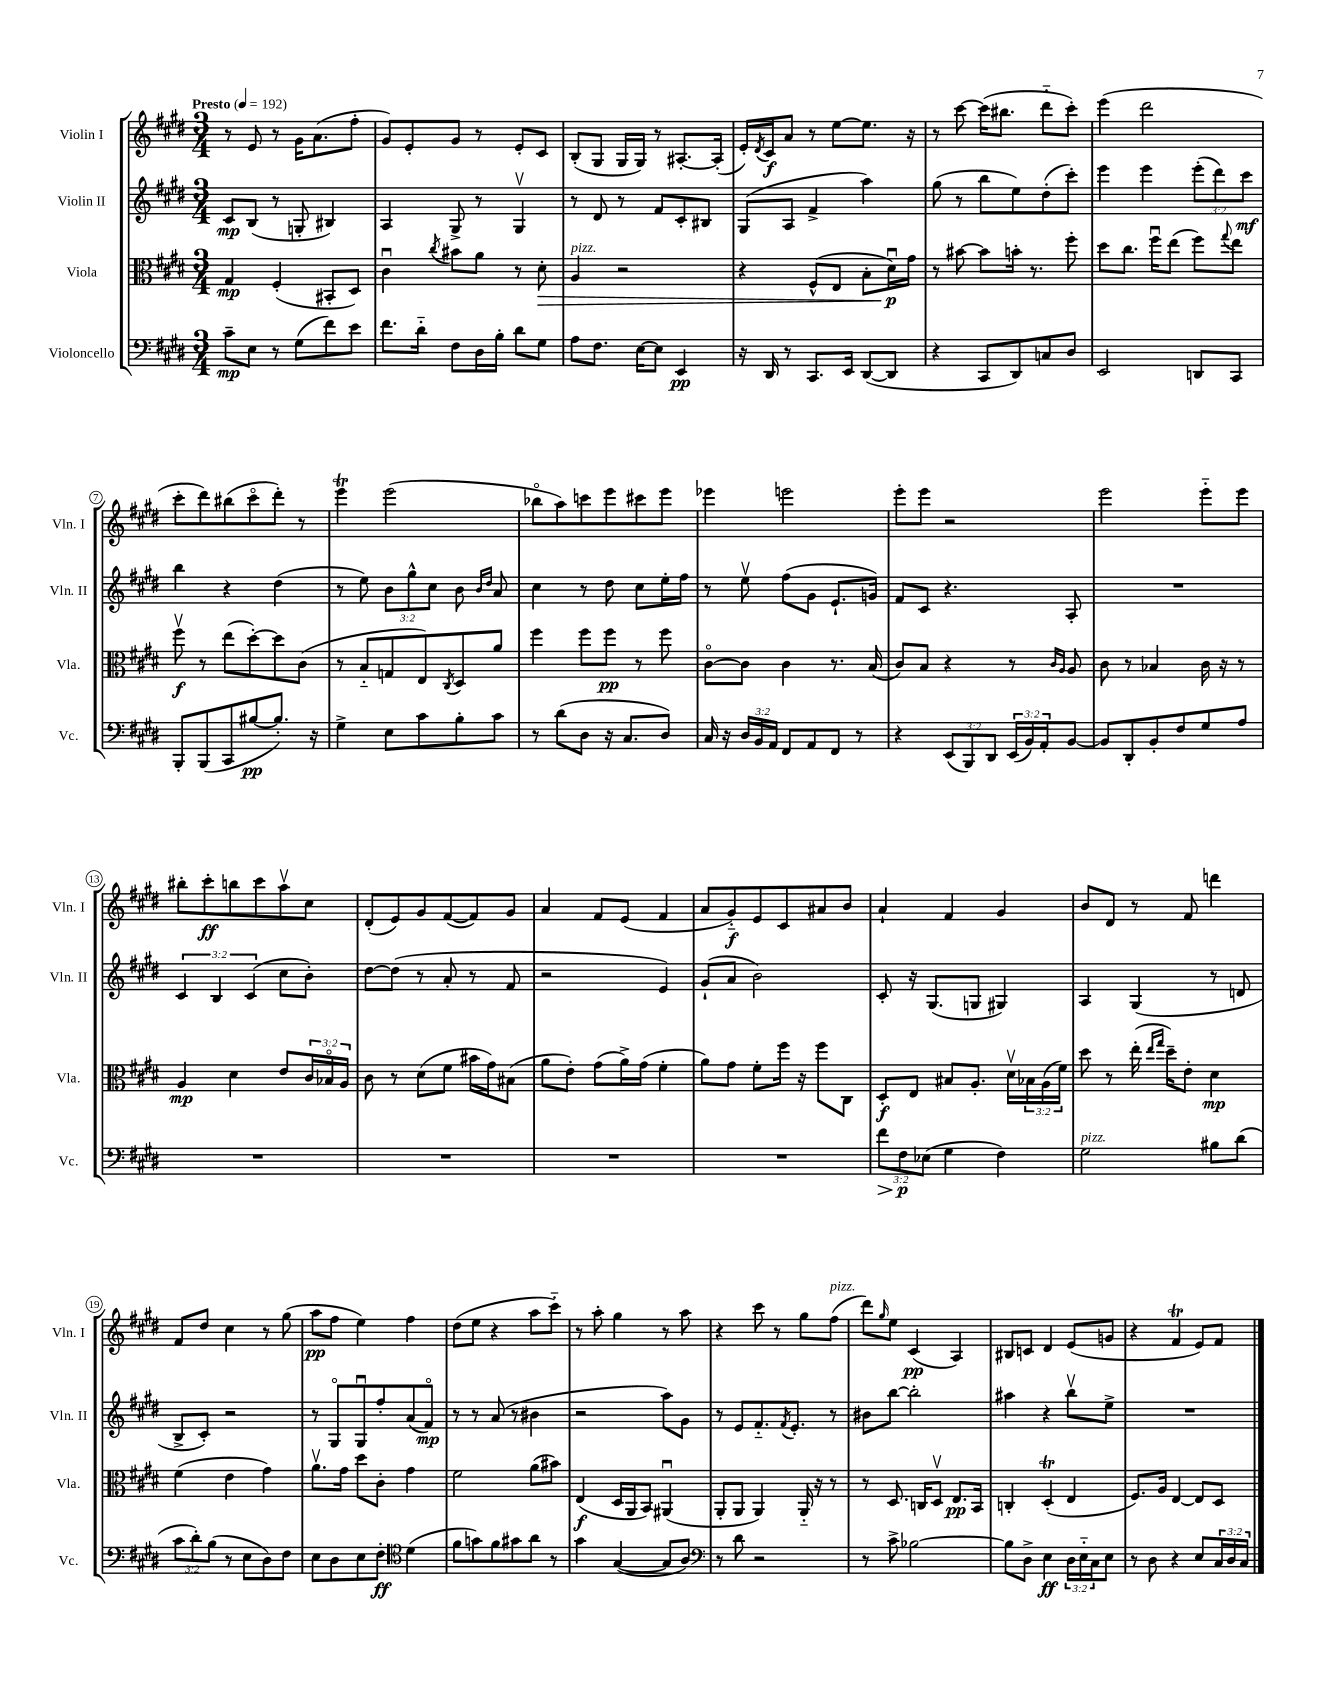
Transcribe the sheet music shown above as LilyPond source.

<<
\new StaffGroup <<
\new Staff = "s0" \with { instrumentName = "Violin I" shortInstrumentName = "Vln. I" } {
    \clef treble \key e \major \numericTimeSignature \time 3/4 \tempo "Presto" 4 = 192
    r8 e'8 r8 gis'16 a'8.( fis''8-. |
    gis'8) e'8-. gis'8 r8 e'8-. cis'8 |
    b8-.( gis8 gis16 gis16) r8 ais8.~-. ais16-.( |
    e'16-.) \acciaccatura { dis'8 } cis'16\f a'8 r8 e''8~ e''8. r16 |
    r8 cis'''8~ cis'''16( bis''8. dis'''8-_ cis'''8-.) |
    e'''4( dis'''2 |
    cis'''8-. dis'''8) bis''8( cis'''8\flageolet dis'''8-.) r8 |
    e'''4\trill e'''2( |
    bes''8\flageolet a''8) c'''8 e'''8 cis'''8 e'''8 |
    ees'''4 e'''2 |
    e'''8-. e'''8 r2 |
    e'''2 e'''8-_ e'''8 |
    bis''8-. cis'''8-.\ff b''8 cis'''8 a''8\upbow cis''8 |
    dis'8-.( e'8) gis'8 fis'8~( fis'8) gis'8 |
    a'4 fis'8 e'8( fis'4 |
    a'8 gis'8-_\f) e'8 cis'8 ais'8 b'8 |
    a'4-! fis'4 gis'4 |
    b'8 dis'8 r8 fis'8 d'''4 |
    fis'8 dis''8 cis''4 r8 gis''8( |
    a''8\pp fis''8 e''4) fis''4 |
    dis''8( e''8 r4 a''8 cis'''8-_) |
    r8 a''8-. gis''4 r8 a''8 |
    r4 cis'''8 r8 gis''8 fis''8^\markup { \italic "pizz." }( |
    dis'''8) \grace { gis''16 } e''8 cis'4\pp( a4) |
    bis8 c'8 dis'4 e'8( g'8 |
    r4 fis'4\trill e'8) fis'8 \bar "|." |
}
\new Staff = "s1" \with { instrumentName = "Violin II" shortInstrumentName = "Vln. II" } {
    \clef treble \key e \major \numericTimeSignature \time 3/4 \override Staff.TupletNumber.text = #tuplet-number::calc-fraction-text
    cis'8\mp b8( r8 g8-. bis4) |
    a4 gis8-> r8 gis4\upbow |
    r8 dis'8 r8 fis'8 cis'8-. bis8 |
    gis8( a8 fis'4-> a''4) |
    gis''8( r8 b''8 e''8) dis''8-.( cis'''8-.) |
    e'''4 e'''4 \tuplet 3/2 { e'''8-.( dis'''8) cis'''8\mf } |
    b''4 r4 dis''4( |
    r8 e''8) \tuplet 3/2 { b'8 gis''8-^ cis''8 } b'8 \grace { b'16 dis''16 } a'8 |
    cis''4 r8 dis''8 cis''8 e''16-. fis''16 |
    r8 e''8\upbow fis''8( gis'8 e'8.-! g'16) |
    fis'8 cis'8 r4. a8-. |
    R2. |
    \tuplet 3/2 { cis'4 b4 cis'4( } cis''8 b'8-.) |
    dis''8~ dis''8( r8 a'8-. r8 fis'8 |
    r2 e'4) |
    gis'8-!( a'8 b'2) |
    cis'8-. r16 gis8.( g8 gis4) |
    a4 gis4( r8 d'8 |
    b8-> cis'8-.) r2 |
    r8 gis8\flageolet gis8\downbow fis''8-. a'8( fis'8\flageolet\mp) |
    r8 r8 a'8( r8 bis'4 |
    r2 a''8) gis'8 |
    r8 e'8 fis'8.-_ \acciaccatura { fis'8 } e'8.-. r8 |
    bis'8 b''8~ b''2-. |
    ais''4 r4 b''8\upbow e''8-> |
    R2. \bar "|." |
}
\new Staff = "s2" \with { instrumentName = "Viola" shortInstrumentName = "Vla." } {
    \clef alto \key e \major \numericTimeSignature \time 3/4 \override Staff.TupletNumber.text = #tuplet-number::calc-fraction-text
    gis4\mp fis4-.( bis,8-. dis8) |
    cis'4\downbow \acciaccatura { cis''8 } bis'8 a'8 r8 dis'8-.\> |
    a4^\markup { \italic "pizz." } r2 |
    r4 fis8-^( e8 b8-. dis'16\downbow\p\!) gis'16 |
    r8 bis'8~ bis'8 b'16-. r8. fis''8-. |
    dis''8 cis''8. fis''16\downbow e''8( fis''8) \appoggiatura { gis''8 } e''8 |
    fis''8\upbow\f r8 e''8( dis''8~-.) dis''8 cis'8( |
    r8 b8-_ g8 e8) \acciaccatura { cis8 } dis8 a'8 |
    fis''4 fis''8 fis''8\pp r8 fis''8 |
    cis'8~\flageolet cis'8 cis'4 r8. b16( |
    cis'8) b8 r4 r8 \grace { cis'16 a16 } a8 |
    cis'8 r8 bes4 cis'16 r16 r8 |
    a4\mp dis'4 e'8 \tuplet 3/2 { cis'16 bes16\flageolet a16 } |
    cis'8 r8 dis'8( fis'8 bis'16 gis'16) bis8( |
    a'8 e'8-.) gis'8( a'16->) gis'16( fis'4-. |
    a'8) gis'8 fis'8-. fis''16 r16 fis''8 cis8 |
    dis8-.\f e8 bis8 a8.-. dis'16\upbow \tuplet 3/2 { bes16 a16( fis'16) } |
    dis''8 r8 e''16-.( \grace { e''16 gis''16 } dis''16--) e'8-. dis'4\mp |
    fis'4( e'4 gis'4) |
    a'8.\upbow gis'16 dis''8 cis'8-. gis'4 |
    fis'2 a'8( bis'8) |
    e4\f( dis16 a,16 b,8) ais,4\downbow( |
    a,8-. a,8 a,4) a,16-_ r16 r8 |
    r8 dis8. c16 dis8\upbow e8.\pp b,16 |
    c4-. dis4-.\trill( e4 |
    fis8.) a16 e4~ e8 dis8 \bar "|." |
}
\new Staff = "s3" \with { instrumentName = "Violoncello" shortInstrumentName = "Vc." } {
    \clef bass \key e \major \numericTimeSignature \time 3/4 \override Staff.TupletNumber.text = #tuplet-number::calc-fraction-text
    cis'8--\mp e8 r8 gis8( fis'8) e'8 |
    fis'8. dis'16-_ fis8 dis16 b16-. dis'8 gis8 |
    a8 fis8. e16~ e8 e,4\pp |
    r16 dis,16 r8 cis,8. e,16 dis,8~( dis,8 |
    r4 cis,8 dis,8) c8 dis8 |
    e,2 d,8 cis,8 |
    b,,8-. b,,8( cis,8 bis8~\pp bis8.-.) r16 |
    gis4-> e8 cis'8 b8-. cis'8 |
    r8 dis'8( dis8 r16 cis8. dis8) |
    cis16 r16 \tuplet 3/2 { dis16 b,16 a,16 } fis,8 a,8 fis,8 r8 |
    r4 \tuplet 3/2 { e,8( b,,8) dis,8 } \tuplet 3/2 { e,16( b,16) a,16-. } b,8~ |
    b,8 dis,8-. b,8-. fis8 gis8 a8 |
    R2. |
    R2. |
    R2. |
    R2. |
    \tuplet 3/2 { fis'8\> fis8\p\! ees8( } gis4 fis4) |
    gis2^\markup { \italic "pizz." } bis8 dis'8( |
    \tuplet 3/2 { cis'8 dis'8-.) b8( } r8 e8 dis8) fis8 |
    e8 dis8 e8 fis8-.\ff \clef tenor dis'4( |
    fis'8 g'8) fis'8 gis'8 a'8 r8 |
    gis'4 gis4~( gis8 a8) |
    \clef bass r8 dis'8 r2 |
    r8 cis'8-> bes2~ |
    bes8 dis8-> e4\ff \tuplet 3/2 { dis16 e16-_ cis16 } e8 |
    r8 dis8 r4 e8 \tuplet 3/2 { cis16 dis16 cis16 } \bar "|." |
}
>>
>>
\layout { \context { \Score \override BarNumber.stencil = #(make-stencil-circler 0.1 0.3 ly:text-interface::print) } }
